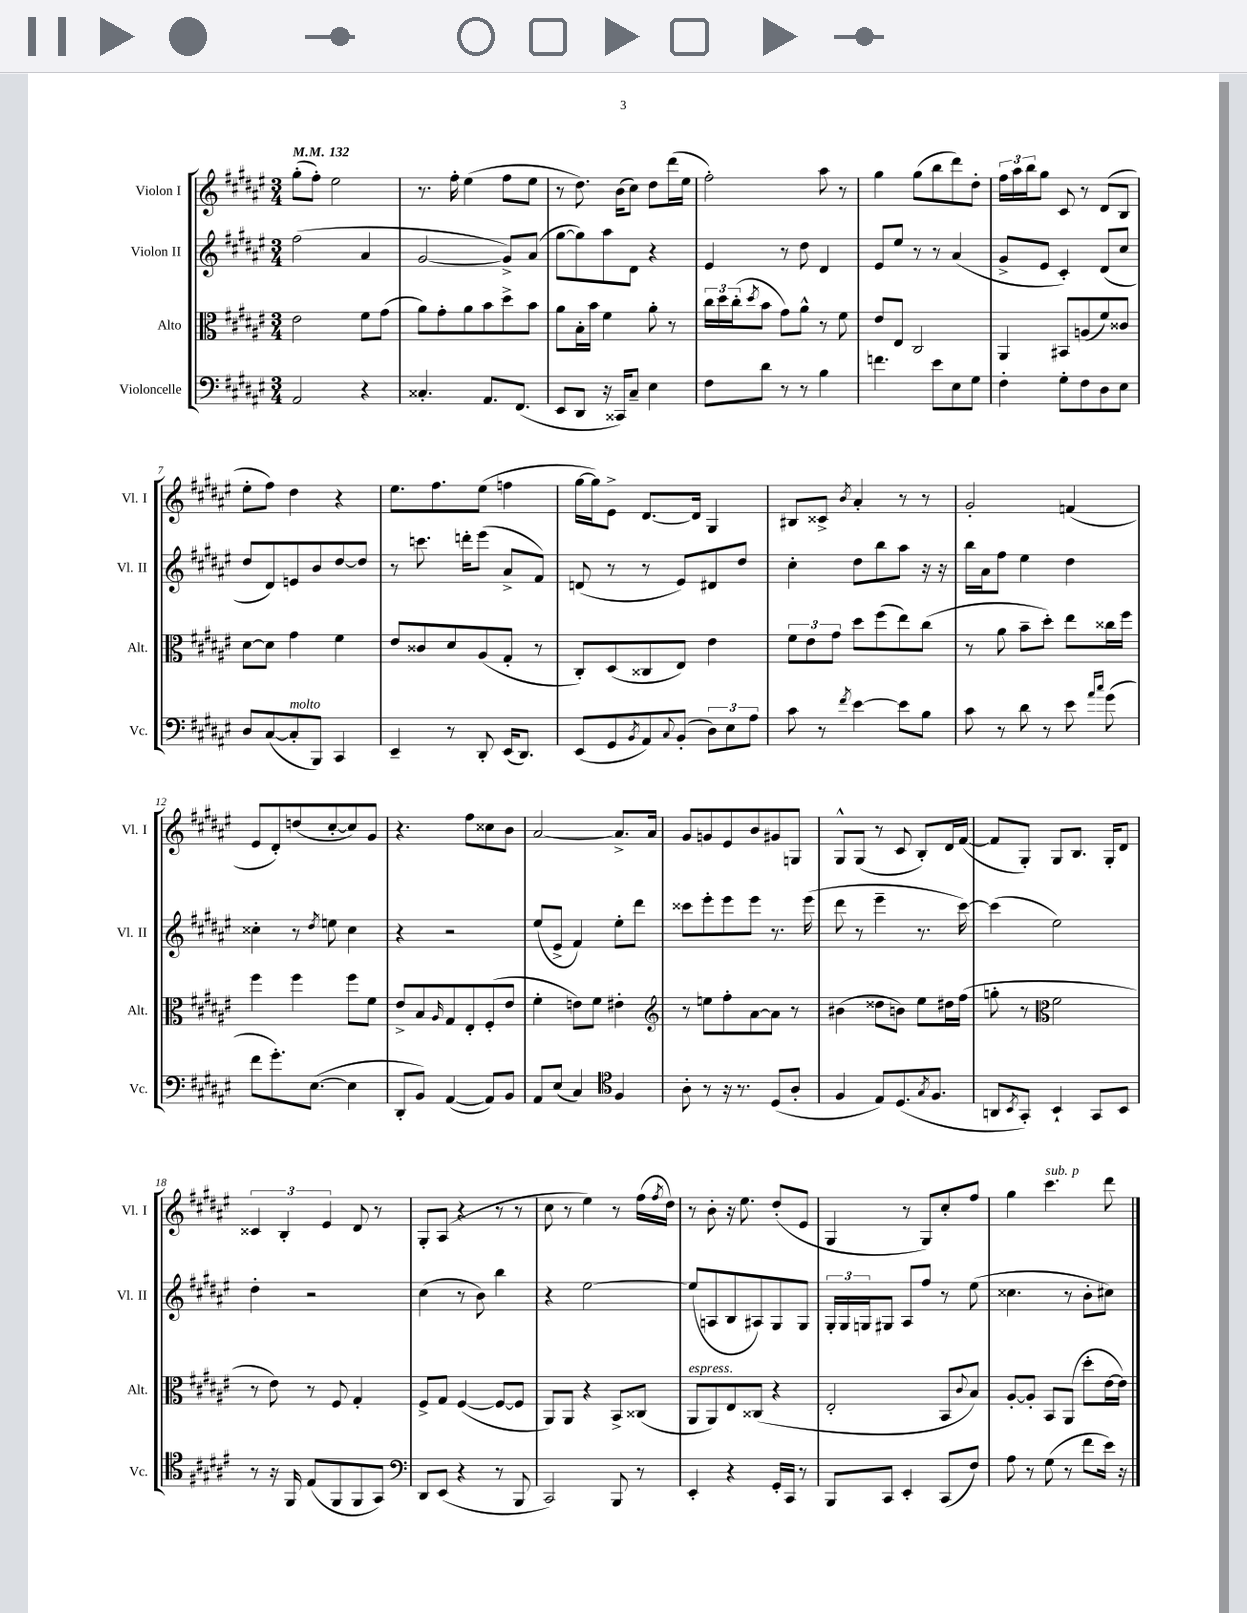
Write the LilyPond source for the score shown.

<<
\new StaffGroup <<
\new Staff = "s0" \with { instrumentName = "Violon I" shortInstrumentName = "Vl. I" } {
    \clef treble \key fis \major \numericTimeSignature \time 3/4 \tempo 4 = 132
    gis''8-.( fis''8-.) eis''2 |
    r8. fis''16-. eis''4( fis''8 eis''8 |
    r8 dis''8.) b'16( cis''8) dis''8 dis'''16( eis''16 |
    fis''2-.) ais''8 r8 |
    gis''4 gis''8( b''8 dis'''8) dis''8-. |
    \tuplet 3/2 { fis''16 ais''16 b''16 } gis''8 cis'8 r8 dis'8( b8 |
    eis''8-. fis''8) dis''4 r4 |
    eis''8. fis''8. eis''8( f''4 |
    gis''16~ gis''16) eis'8-> dis'8.~ dis'16 gis4 |
    bis8 cisis'8-> \acciaccatura { b'8 } ais'4-. r8 r8 |
    gis'2-. f'4( |
    eis'8 dis'8-.) d''8( cis''8~-. cis''8) gis'8 |
    r4. fis''8 cisis''8 b'8 |
    ais'2~ ais'8.-> ais'16 |
    gis'8 g'8 eis'8 b'8 gis'8 g8 |
    gis8-^ gis8( r8 cis'8 b8-.) dis'16 fis'16~( |
    fis'8 gis8-.) gis8 b8. gis16-. dis'8 |
    \tuplet 3/2 { cisis'4 b4-. eis'4 } dis'8 r8 |
    gis8-. ais8( r4 r8 r8 |
    cis''8 r8 eis''4) r8 fis''16( \acciaccatura { fis''8 } dis''16) |
    r8 b'8-. r16 eis''8. dis''8-.( eis'8 |
    gis4 r8 gis8) cis''8-. fis''8 |
    gis''4 cis'''4.^\markup { \italic "sub. p" } dis'''8 \bar "|." |
}
\new Staff = "s1" \with { instrumentName = "Violon II" shortInstrumentName = "Vl. II" } {
    \clef treble \key fis \major \numericTimeSignature \time 3/4
    fis''2( ais'4 |
    gis'2~ gis'8->) ais'8( |
    gis''8~ gis''8) ais''8 dis'8 r4 |
    eis'4 r8 dis''8 dis'4 |
    eis'8 eis''8 r8 r8 ais'4( |
    gis'8-> eis'8 cis'4-.) dis'8( cis''8 |
    dis''8 dis'8) e'8 b'8 dis''8~ dis''8 |
    r8 c'''8. d'''16-. eis'''8( ais'8-> fis'8) |
    d'8( r8 r8 eis'8) dis'8 dis''8 |
    cis''4-. dis''8 b''8 ais''8 r16 r16 |
    b''16 ais'16 fis''8 eis''4 dis''4 |
    cisis''4-. r8 \acciaccatura { dis''8 } e''8 cisis''4 |
    r4 r2 |
    eis''8( eis'8-> fis'4) eis''8-. dis'''8 |
    cisis'''8 eis'''8-. eis'''8 eis'''8 r8. eis'''16( |
    dis'''8 r8 eis'''4-- r8. cis'''16~) |
    cis'''4( eis''2) |
    dis''4-. r2 |
    cis''4( r8 b'8) b''4 |
    r4 eis''2~ |
    eis''8( a8 b8 ais8) gis8 gis8 |
    \tuplet 3/2 { gis16-. gis16 g16 } gis8 ais8 fis''8 r8 eis''8( |
    cisis''4. r8 b'8-. cis''8) \bar "|." |
}
\new Staff = "s2" \with { instrumentName = "Alto" shortInstrumentName = "Alt." } {
    \clef alto \key fis \major \numericTimeSignature \time 3/4
    eis'2 fis'8 gis'8( |
    ais'8) gis'8-. ais'8 b'8 dis''8-> b'8 |
    ais'8 b16-. b'16 fis'4 ais'8-. r8 |
    \tuplet 3/2 { cis''16 dis''16 cis''16-.( } \acciaccatura { dis''8 } b'8 gis'8) ais'8-^ r8 fis'8 |
    eis'8 eis8 cis2 |
    ais,4 bis,8 a8( fis'8) cisis'8 |
    dis'8~ dis'8 gis'4 fis'4 |
    eis'8 cisis'8 dis'8 ais8( gis8-. r8 |
    cis8-.) dis8( cisis8 eis8) eis'4 |
    \tuplet 3/2 { fis'8 eis'8 gis'8 } dis''8 fis''8( eis''8) cis''8( |
    r8 ais'8 b'8-- dis''8-.) eis''8 cisis''16 fis''16 |
    fis''4 fis''4 fis''8 fis'8 |
    eis'8-> b8 \grace { ais16 } gis8 eis8-. fis8-.( eis'8 |
    fis'4-. e'8) fis'8 eis'4-. |
    \clef treble r8 e''8 fis''8-. ais'8~ ais'8 r8 |
    bis'4( disis''8 b'8) eis''8 dis''16 fis''16( |
    g''8-. r8 \clef alto fis'2 |
    r8 eis'8) r8 fis8 gis4-. |
    fis8-> gis8 fis4~( fis8~ fis8 |
    ais,8) ais,8 r4 b,8-> cisis8( |
    ais,8^\markup { \italic "espress." } ais,8) eis8 cisis8( r4 |
    eis2-. b,8 \appoggiatura { cis'8 } b8) |
    ais8~-. ais8-. b,8 ais,8( dis''8-. eis'16~ eis'16) \bar "|." |
}
\new Staff = "s3" \with { instrumentName = "Violoncelle" shortInstrumentName = "Vc." } {
    \clef bass \key fis \major \numericTimeSignature \time 3/4
    ais,2 r4 |
    cisis4.-. ais,8. fis,8.( |
    eis,8 dis,8 r16 cisis,16) cis8-- eis4 |
    fis8 dis'8 r8 r8 b4 |
    f'4. eis'8 eis8 gis8 |
    fis4-. gis8-. fis8 dis8 eis8 |
    dis8 cis8~( cis8-.^\markup { \italic "molto" } b,,8) cis,4 |
    eis,4-- r8 dis,8-. eis,16( dis,8.) |
    eis,8( gis,8 \acciaccatura { b,8 } ais,8) \appoggiatura { cis8 } b,8-.( \tuplet 3/2 { dis8) eis8 ais8 } |
    cis'8 r8 \acciaccatura { fis'8 } eis'4~ eis'8 b8 |
    cis'8 r8 dis'8 r8 eis'8 \grace { ais'16 cis''16 } gis'8( |
    fis'8 gis'8.-.) eis8.~( eis4 |
    dis,8-. b,8) ais,4~( ais,8) b,8 |
    ais,8 eis8( cis4) \clef tenor fis4 |
    ais8-. r8 r16 r8. dis8( ais8-. |
    fis4 eis8) dis8.( \acciaccatura { gis8 } fis8. |
    a,8 \acciaccatura { b,8 } gis,8-.) b,4-! gis,8 b,8 |
    r8 r16 fis,16 eis8( fis,8 fis,8 gis,8) |
    \clef bass dis,8 eis,8( r4 r8 b,,8 |
    cis,2) b,,8 r8 |
    eis,4-. r4 gis,16-. cis,16 r8 |
    b,,8 cis,8 eis,4-. cis,8( fis8) |
    ais8 r8 gis8( r8 fis'8 eis'16) r16 \bar "|." |
}
>>
>>
